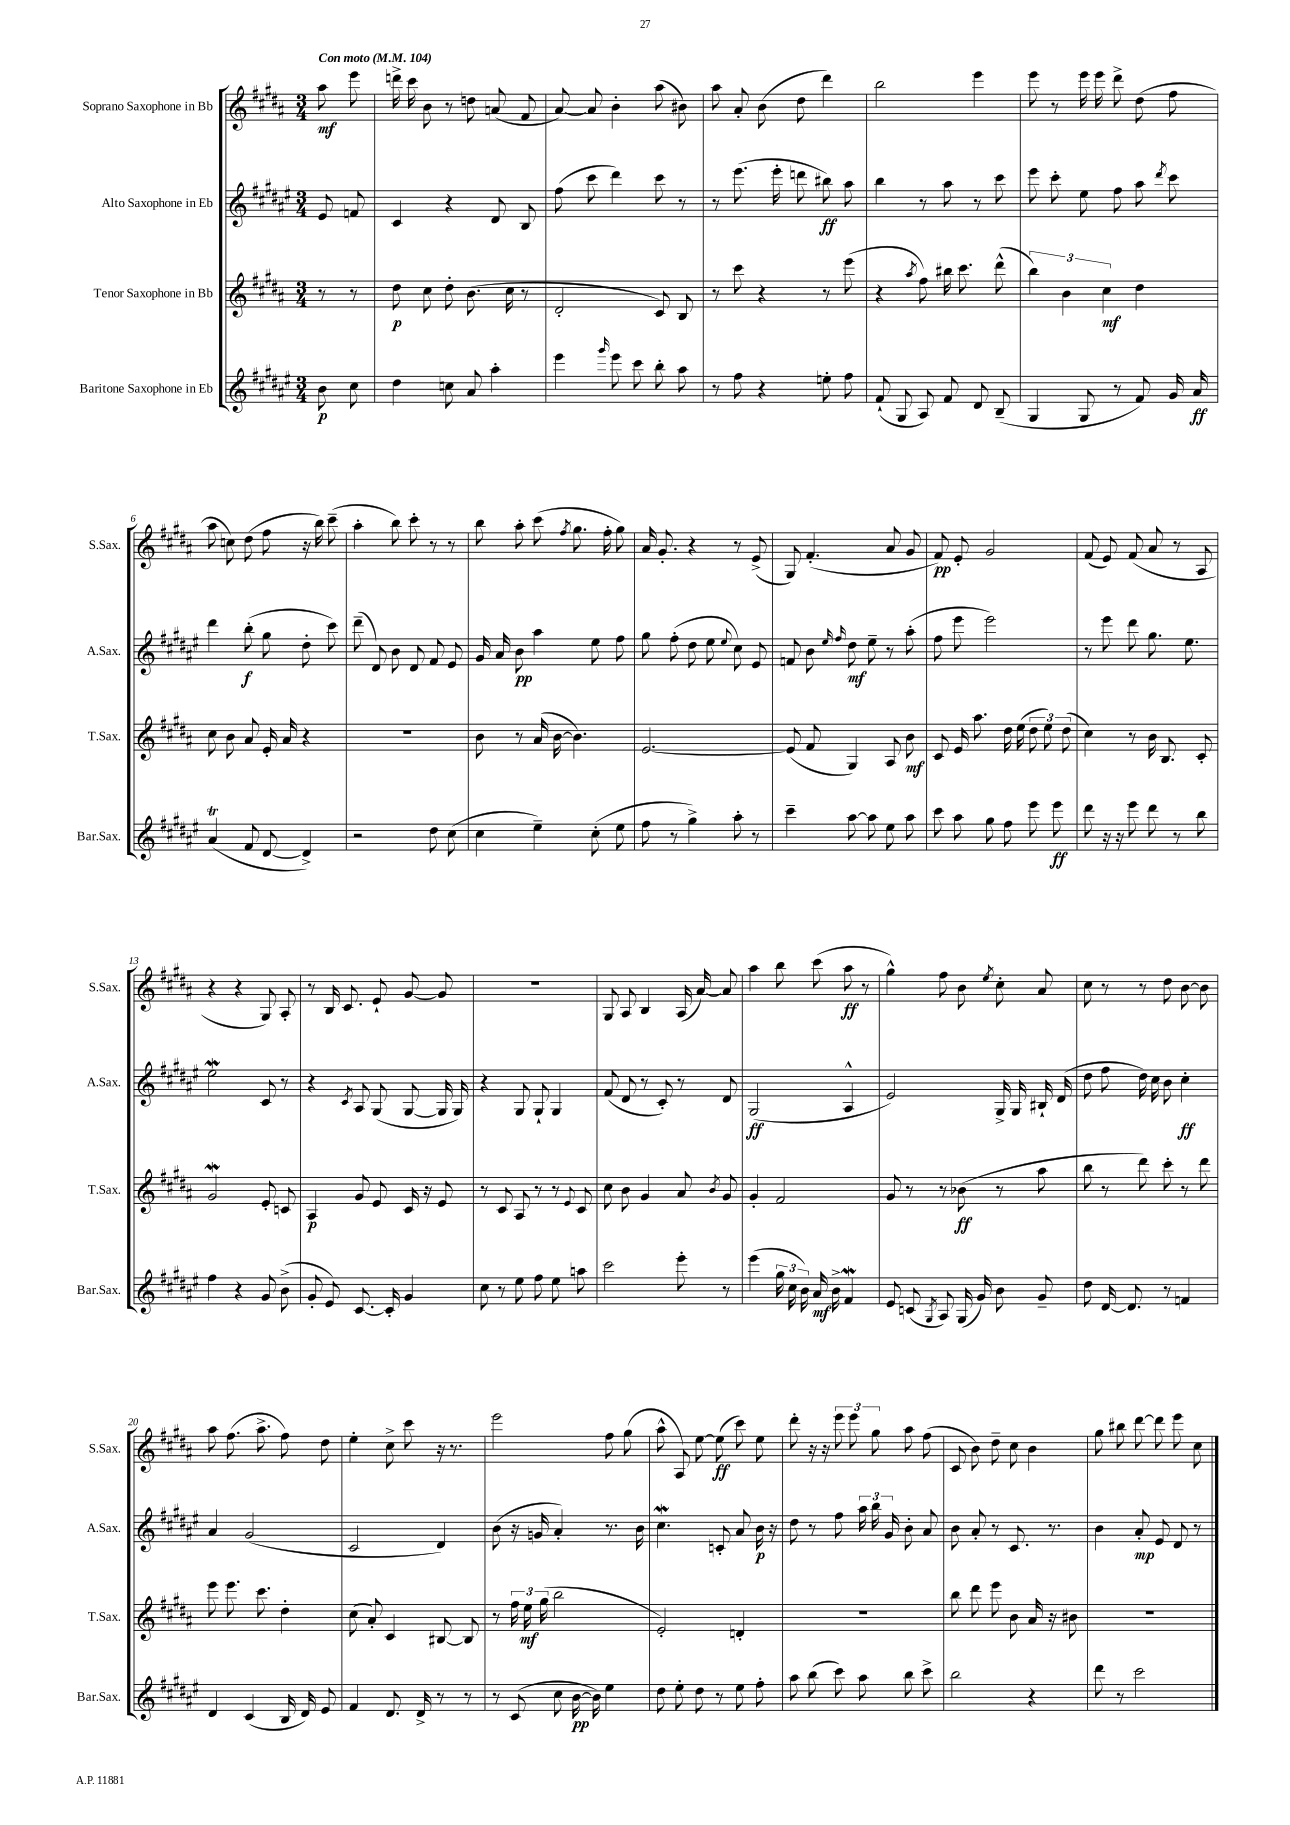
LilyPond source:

<<
\new StaffGroup <<
\new Staff = "s0" \with { instrumentName = "Soprano Saxophone in Bb" shortInstrumentName = "S.Sax." } {
    \clef treble \key b \major \numericTimeSignature \time 3/4 \partial 4 \tempo "Con moto" 4 = 104
    \autoBeamOff ais''8\mf e'''8 |
    d'''16-> cis'''16 b'8 r8 d''8 a'8( fis'8 |
    ais'8~) ais'8 b'4-. ais''8( bis'8) |
    ais''8 ais'8-. b'8( dis''8 dis'''4) |
    b''2 e'''4 |
    e'''8 r8 e'''16 e'''16 dis'''8-> dis''8( fis''8 |
    ais''8 c''8) dis''8( fis''8 r16 b''16) cis'''8--( |
    ais''4-. b''8) cis'''8-. r8 r8 |
    b''8 ais''8-. cis'''8( \acciaccatura { fis''8 } gis''8. fis''16-. gis''8) |
    ais'16 gis'8.-. r4 r8 e'8->( |
    gis8) fis'4.-.( ais'8 gis'8 |
    fis'8\pp) e'8-. gis'2 |
    fis'8( e'8) fis'8( ais'8 r8 ais8 |
    r4 r4 gis8) ais8-. |
    r8 b16 cis'8. e'8-! gis'8~ gis'8 |
    R2. |
    gis8 ais8 b4 ais16( ais'16~) ais'8 |
    ais''4 b''8 cis'''8( ais''8\ff r8 |
    gis''4-^) fis''8 b'8 \acciaccatura { e''8 } cis''8-. ais'8 |
    cis''8 r8 r8 dis''8 b'8~ b'8 |
    ais''8 fis''8.( ais''8.-> fis''8) dis''8 |
    e''4-. cis''8-> cis'''8 r16 r8. |
    e'''2 fis''8 gis''8( |
    ais''8-^ ais8) e''8~ e''8\ff( cis'''8) e''8 |
    dis'''8-. r16 r16 \tuplet 3/2 { e'''8 e'''8 gis''8 } ais''8 fis''8( |
    cis'8 b'8) dis''8-- cis''8 b'4 |
    gis''8 bis''8 dis'''8~ dis'''8 e'''8 cis''8 \bar "|." |
}
\new Staff = "s1" \with { instrumentName = "Alto Saxophone in Eb" shortInstrumentName = "A.Sax." } {
    \clef treble \key fis \major \numericTimeSignature \time 3/4 \partial 4
    \autoBeamOff eis'8 f'8 |
    cis'4 r4 dis'8 b8 |
    fis''8( cis'''8 dis'''4) cis'''8 r8 |
    r8 eis'''8.( eis'''16-. d'''8 bis''8\ff) ais''8 |
    b''4 r8 ais''8 r8 cis'''8 |
    eis'''8 cis'''8-. eis''8 fis''8 ais''8 \acciaccatura { dis'''8 } cis'''8 |
    dis'''4 b''8-.\f( gis''8 dis''8-. cis'''8) |
    dis'''8--( dis'8) b'8 dis'8 fis'8 eis'8 |
    gis'16 ais'16 b'8\pp ais''4 eis''8 fis''8 |
    gis''8 fis''8-.( dis''8 eis''8 \appoggiatura { eis''8 } cis''8) eis'8 |
    f'8 b'8 \grace { eis''16 fis''16 } dis''8\mf eis''8-- r8 ais''8-.( |
    fis''8 eis'''8 eis'''2) |
    r8 eis'''8 dis'''8 gis''8. eis''8. |
    eis''2\mordent cis'8 r8 |
    r4 \acciaccatura { cis'8 } ais8 gis8( gis8~ gis16 gis16) |
    r4 gis8 gis8-! gis4 |
    fis'8( dis'8 r8 cis'8-.) r8 dis'8 |
    gis2\ff( ais4-^ |
    eis'2) gis16-> gis16 bis16-! dis'16( |
    dis''8 fis''8 dis''16) cis''16 b'8 cis''4-.\ff |
    ais'4 gis'2( |
    cis'2 dis'4) |
    b'8( r16 g'16 ais'4-.) r8. b'16 |
    cis''4.\mordent c'8-. ais'8 b'16\p r16 |
    dis''8 r8 fis''8 \tuplet 3/2 { ais''16 b''16 gis'16 } b'8-. ais'8 |
    b'8 ais'8-. r8 cis'8. r8. |
    b'4 ais'8-.\mp eis'8 dis'8 r8 \bar "|." |
}
\new Staff = "s2" \with { instrumentName = "Tenor Saxophone in Bb" shortInstrumentName = "T.Sax." } {
    \clef treble \key b \major \numericTimeSignature \time 3/4 \partial 4
    \autoBeamOff r8 r8 |
    dis''8\p cis''8 dis''8-. b'8.( cis''16 r8 |
    dis'2-. cis'8) b8 |
    r8 cis'''8 r4 r8 e'''8( |
    r4 \acciaccatura { ais''8 } fis''8) bis''16 cis'''8. dis'''8-^( |
    \tuplet 3/2 { b''4) b'4 cis''4\mf } dis''4 |
    cis''8 b'8 ais'8 e'16-. ais'16 r4 |
    r2. |
    b'8 r8 ais'16( b'16~ b'4.) |
    e'2.~ |
    e'8( fis'8 gis4) ais8 b'8\mf |
    cis'8 e'16 ais''8. dis''16 e''16( \tuplet 3/2 { dis''8 e''8) dis''8( } |
    cis''4) r8 b'16 b8. cis'8-. |
    gis'2\mordent e'8-. c'8 |
    ais4\p gis'8 e'8 cis'16 r16 e'8 |
    r8 cis'8 ais8 r8 r8 \appoggiatura { e'8 } cis'8 |
    cis''8 b'8 gis'4 ais'8 \acciaccatura { b'8 } gis'8 |
    gis'4-. fis'2 |
    gis'8 r8 r8 bes'8\ff( r8 ais''8 |
    b''8 r8 dis'''8) cis'''8-. r8 dis'''8 |
    e'''8 e'''8. cis'''8. dis''4-. |
    cis''8( ais'8-.) cis'4 bis8~ bis8 |
    r8 \tuplet 3/2 { fis''16 e''16\mf gis''16( } b''2 |
    e'2-.) d'4-. |
    R2. |
    b''8 dis'''8 e'''8 b'8 ais'16 r16 bis'8 |
    R2. \bar "|." |
}
\new Staff = "s3" \with { instrumentName = "Baritone Saxophone in Eb" shortInstrumentName = "Bar.Sax." } {
    \clef treble \key fis \major \numericTimeSignature \time 3/4 \partial 4
    \autoBeamOff b'8\p cis''8 |
    dis''4 c''8 ais'8 ais''4-. |
    eis'''4 \grace { gis'''16 } eis'''8 cis'''8 b''8-. ais''8 |
    r8 fis''8 r4 e''8-. fis''8 |
    fis'8-!( gis8 ais8) fis'8 dis'8 b8--( |
    gis4 gis8 r8 fis'8) gis'16 ais'16\ff |
    ais'4\trill( fis'8 dis'8~ dis'4->) |
    r2 dis''8 cis''8( |
    cis''4 eis''4--) cis''8-.( eis''8 |
    fis''8 r8 gis''4->) ais''8-. r8 |
    cis'''4-- ais''8~ ais''8 eis''8 ais''8 |
    cis'''8 ais''8 gis''8 fis''8 eis'''8 eis'''8\ff |
    dis'''8 r16 r16 eis'''8 dis'''8 r8 b''8 |
    fis''4 r4 gis'8 b'8->( |
    gis'8-. eis'8) cis'8.~ cis'16-. gis'4 |
    cis''8 r8 eis''8 fis''8 eis''8 a''8 |
    cis'''2 eis'''8-. r8 |
    eis'''4( \tuplet 3/2 { gis''16 cis''16 b'16) } ais'16\mf b'16-> fis'4\mordent |
    eis'8 c'8( \acciaccatura { gis8 } ais8) gis16( gis'16) b'8 gis'8-- |
    dis''8 dis'16~ dis'8. r8 f'4 |
    dis'4 cis'4( b16 dis'16) eis'8 |
    fis'4 dis'8. dis'16-> r8 r8 |
    r8 cis'8( cis''8 b'16~\pp b'16) eis''4 |
    dis''8 eis''8-. dis''8 r8 eis''8 fis''8-. |
    ais''8 b''8( cis'''8) ais''8 b''8 cis'''8-> |
    b''2 r4 |
    dis'''8 r8 cis'''2 \bar "|." |
}
>>
>>
